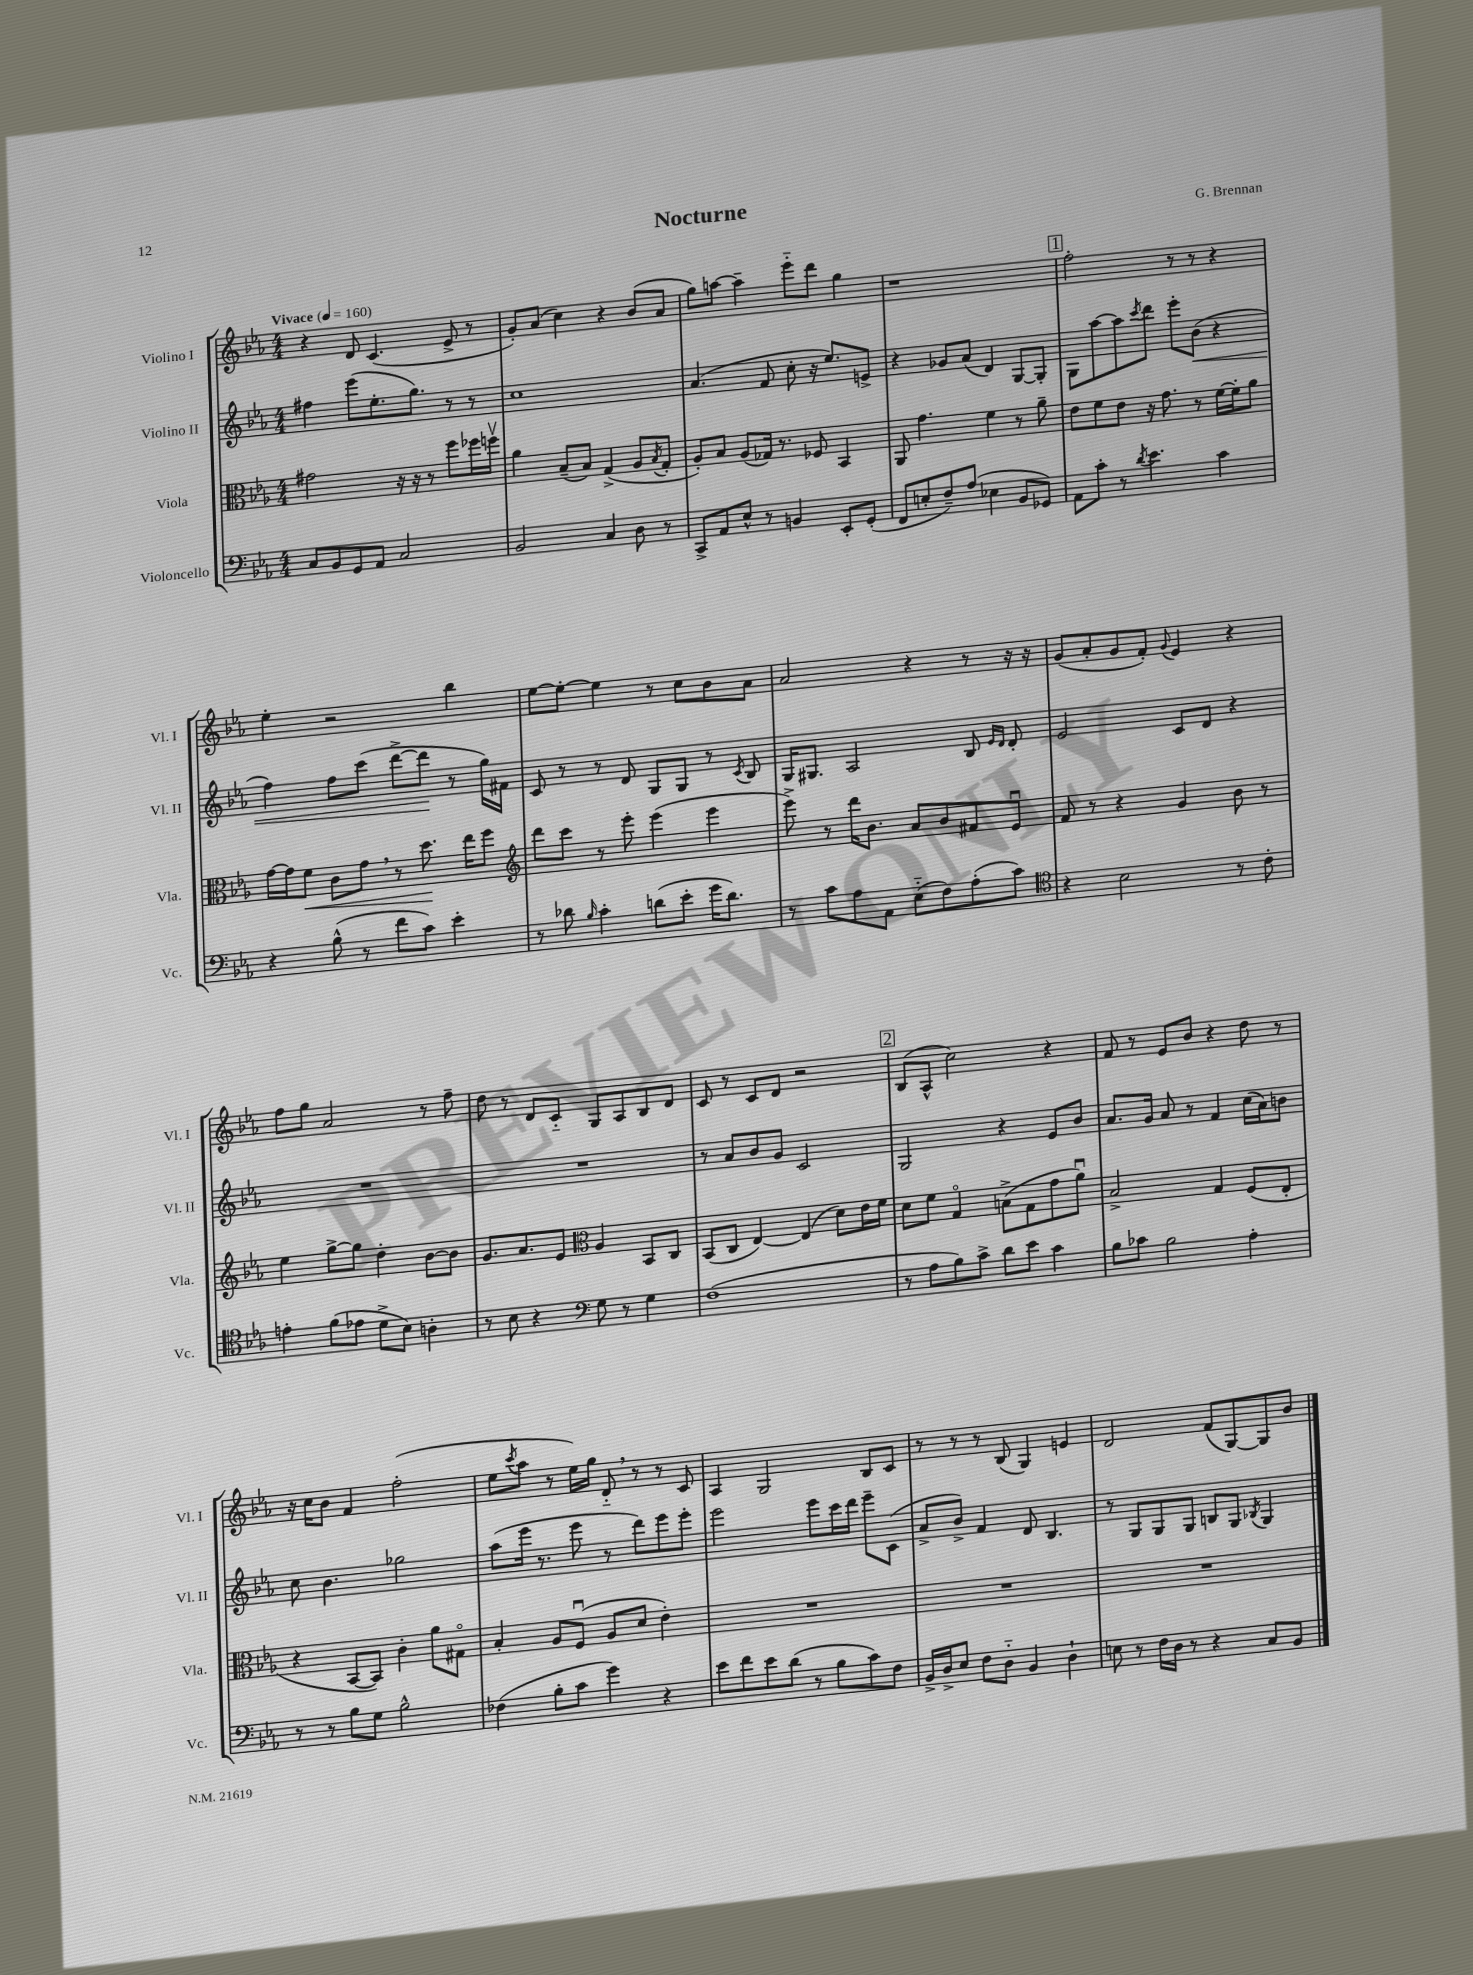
\header { title = "Nocturne" composer = "G. Brennan" }
<<
\new StaffGroup <<
\new Staff = "s0" \with { instrumentName = "Violino I" shortInstrumentName = "Vl. I" } {
    \clef treble \key ees \major \numericTimeSignature \time 4/4 \tempo "Vivace" 4 = 160
    r4 d'8 c'4.( ees'8-> r8 |
    g'8-.) aes'8( c''4) r4 bes'8( aes'8 |
    g''8) a''8~ a''4-- ees'''8-_ d'''8 g''4 |
    r1 |
    \mark \markup { \box "1" } f''2-. r8 r8 r4 |
    ees''4-. r2 bes''4 |
    ees''8~ ees''8~-. ees''4 r8 c''8 bes'8 aes'8 |
    aes'2 r4 r8 r16 r16 |
    g'8( aes'8-. g'8 f'8-.) \appoggiatura { g'8 } ees'4 r4 |
    f''8 g''8 aes'2 r8 f''8-- |
    d''8 r8 d'8 c'8-_ g8 aes8 bes8 d'8 |
    c'8 r8 c'8 d'8 r2 |
    \mark \markup { \box "2" } bes8( aes8-^ c''2) r4 |
    f'8 r8 ees'8 bes'8 r4 d''8 r8 |
    r16 c''16 bes'8 f'4 f''2-.( |
    ees''8 \acciaccatura { c'''8 } aes''8 r8 ees''16) g''16 d'8-_ \breathe r8 r8 c'8 |
    aes4 g2 bes8 c'8 |
    r8 r8 r8 bes8( g4) e'4 |
    d'2 f'8( g8~) g8 bes'8 \bar "|." |
}
\new Staff = "s1" \with { instrumentName = "Violino II" shortInstrumentName = "Vl. II" } {
    \clef treble \key ees \major \numericTimeSignature \time 4/4
    fis''4 ees'''8( ees''8.-. g''8.) r8 r8 |
    c''1 |
    aes'4.( f'8 c''8-. r16 ees''8.) e'8-> |
    r4 ges'8 aes'8( d'4) g8~ g8-. |
    \mark \markup { \box "1" } g8 aes''8~ aes''8 \acciaccatura { c'''8 } d'''8 ees'''8-. bes'8\<( r4 |
    f''4) f''8 c'''8( d'''8~-> d'''8\! r8 g''16) fis'16 |
    c'8 r8 r8 d'8 g8 g8 r8 \acciaccatura { c'8 } bes8 |
    g16 gis8. aes2 bes8 \grace { ees'16 d'16 } d'8-. |
    ees'2 c'8 d'8 r4 |
    R1 |
    R1 |
    r8 aes'8 bes'8 g'8 c'2 |
    \mark \markup { \box "2" } g2 r4 ees'8 bes'8 |
    aes'8. g'16 aes'8 r8 f'4 c''16( aes'16) b'8 |
    c''8 bes'4. ges''2 |
    aes''8( ees'''16 r8. ees'''8 r8 d'''8) ees'''8 ees'''8-. |
    ees'''2 ees'''8 c'''16 d'''16 ees'''8-- c'8( |
    aes'8-> bes'8->) f'4 d'8 bes4. |
    r8 g8 g8 g8 b8 g8 \acciaccatura { bes8 } g4 \bar "|." |
}
\new Staff = "s2" \with { instrumentName = "Viola" shortInstrumentName = "Vla." } {
    \clef alto \key ees \major \numericTimeSignature \time 4/4
    gis'2 r16 r16 r8 f''8 fes''16 f''16\upbow |
    aes'4 bes8--( bes8) g4->( aes8 \acciaccatura { bes8 } g8-. |
    aes8-.) bes8 aes8( ges16) r8. fes8 bes,4 |
    aes,8 g'4. f'4 r8 aes'8-- |
    \mark \markup { \box "1" } ees'8 f'8 ees'8 r16 g'8. r8 f'16~ f'16-. aes'8 |
    g'16~ g'16 f'8\< c'8 g'8 \breathe r8 d''8.\! ees''16 f''8 |
    \clef treble d'''8 c'''8 r8 ees'''8-. ees'''4( ees'''4 |
    ees'''8->) r8 d'''16 bes'8. aes'8 bes'8 fis'8 ees'8\downbow |
    f'8 r8 r4 g'4 bes'8 r8 |
    ees''4 g''8~-> g''8 d''4-. bes'8~ bes'8 |
    g'8. aes'8. ees'8 \clef alto aes4 bes,8 c8 |
    bes,8( c8 ees4~) ees4( d'8) ees'16 f'16 |
    \mark \markup { \box "2" } d'8 f'8 g4\flageolet b8->( g8 g'8 aes'8\downbow) |
    bes2-> g4 f8( ees8-. |
    r4 bes,8~ bes,8) c'4-. aes'8 gis8\flageolet |
    bes4-. aes8 f8\downbow( aes8 d'8 ees'4-.) |
    R1 |
    R1 |
    R1 \bar "|." |
}
\new Staff = "s3" \with { instrumentName = "Violoncello" shortInstrumentName = "Vc." } {
    \clef bass \key ees \major \numericTimeSignature \time 4/4
    c8 bes,8 g,8 aes,8 c2 |
    bes,2 c4 d8 r8 |
    c,8-> aes,8 ees8-^ r8 b,4 ees,8-. g,8-.( |
    f,8 e8-. f8--) aes8( ees4 bes,8 ges,8) |
    \mark \markup { \box "1" } aes,8 c'8-. r8 \acciaccatura { d'8 } ees'4. c'4 |
    r4 bes8-^( r8 f'8 c'8) ees'4-. |
    r8 des'8 \grace { bes16 } c'4-. d'8( ees'8-. g'16 d'8.) |
    r8 c'8 aes8 aes,8 ees8-_( f8) aes8-.( c'8) |
    \clef tenor r4 bes2 r8 c'8-. |
    e'4-. f'8( ees'8 d'8-> bes8) a4-. |
    r8 bes8 r4 \clef bass g8 r8 g4 |
    f1( |
    \mark \markup { \box "2" } r8 aes8 bes8) c'8-> d'8 ees'8 c'4 |
    bes8 ces'8 bes2 aes4-. |
    r8 r8 bes8 g8 bes2-^ |
    fes4( bes8-. c'8 g'4) r4 |
    ees'8 f'8 ees'8 d'8( r8 bes8 c'8) f8 |
    bes,16-> d16-> ees8 f8 d8-_ bes,4 d4-! |
    e8 r8 f16 d16 r8 r4 c8 bes,8 \bar "|." |
}
>>
>>
\layout { \context { \Score \remove "Bar_number_engraver" } }
